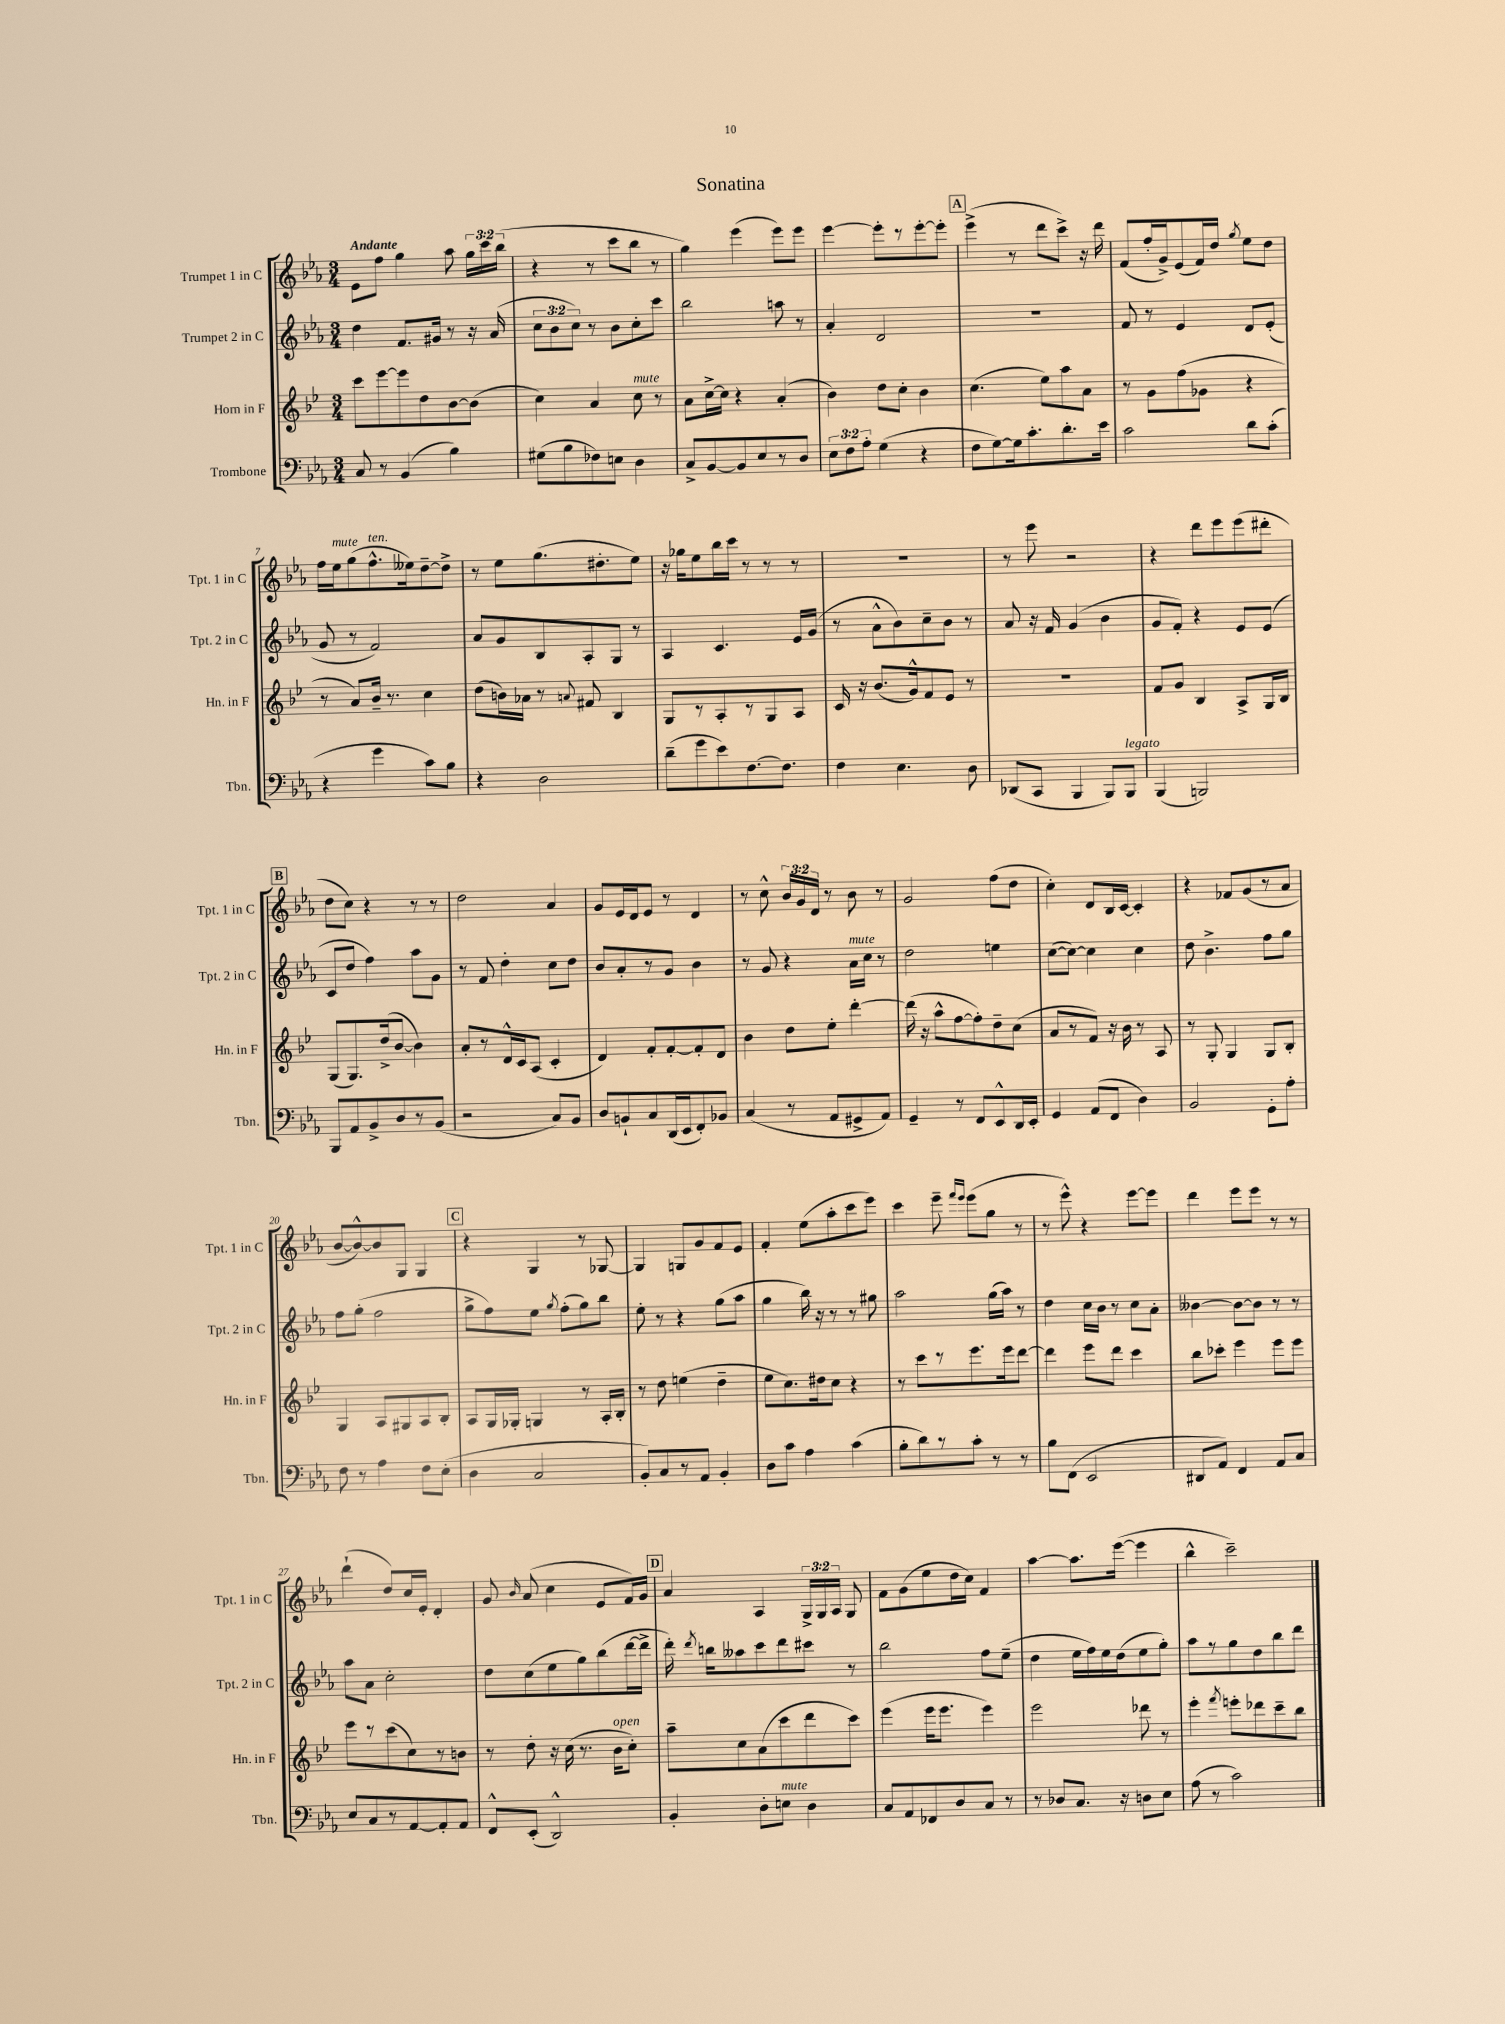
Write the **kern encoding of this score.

**kern	**kern	**kern	**kern
*staff4	*staff3	*staff2	*staff1
*clefF4	*clefG2	*clefG2	*clefG2
*k[b-e-a-]	*k[b-e-]	*k[b-e-a-]	*k[b-e-a-]
*M3/4	*M3/4	*M3/4	*M3/4
8C	8ccc	4dd	8e-
8r	[8eee-	.	8ff
(4BB-	8eee-]	8.f	4gg
.	8dd	.	.
.	.	16g#	.
4B-)	[8b-	8r	8aa-
.	(8b-]	16r	24gg
.	.	.	24ccc
.	.	(16a-	.
.	.	.	(24bb-
=	=	=	=
(8G#	4cc)	12cc	4r
.	.	12b-	.
8B-	.	.	.
.	.	12cc)	.
8F-)	4a	8r	8r
8E	.	8b-	8ccc
4D	8cc	8cc'	8bb-
.	8r	8ccc	8r
=	=	=	=
8C^	8a	2bb-	4gg)
[8BB-	[16cc^	.	.
.	16cc]	.	.
8BB-]	4r	.	(4eee-
8E-	.	.	.
8r	(4a'	8aa	8eee-)
8D	.	8r	8eee-
=	=	=	=
12E-	4b-)	4a-'	[4eee-
12F	.	.	.
12A-'	.	.	.
(4G	8dd	2d	8eee-']
.	8cc'	.	8r
4r	4b-	.	[8eee-'
.	.	.	8eee-']
=	=	=	=
8F	(4.cc	2.r	(4eee-^
[8G)	.	.	.
16G]	.	.	8r
8.c'	.	.	.
.	8ee-)	.	8ddd
8.d'	8aa	.	8ccc^)
.	8a	.	16r
16e-	.	.	16ddd
=	=	=	=
2c	8r	8f	(8f
.	8g	8r	16ff'
.	.	.	16g^)
.	(8ff	4e-	(8e-
.	8g-	.	16f)
.	.	.	16dd
.	.	.	8qgg
8d	4r	8d	8ee-
(8c'	.	(8e-'	8dd
=	=	=	=
4r	8r	8g	16ff
.	.	.	16ee-
.	8a)	8r	(8gg
4g	16b-~	2f)	8.ff^^
.	8.r	.	.
.	.	.	16ee--)
8c)	4cc	.	[8dd~
8B-	.	.	8dd^]
=	=	=	=
4r	(8dd	8a-	8r
.	16b)	8g	8ee-
.	16a-	.	.
2D	8r	8B-	(8.gg
.	8qqa	.	.
.	8f#	8A-'	.
.	.	.	8.dd#'
.	4B-	8G	.
.	.	8r	8ee-)
=	=	=	=
(8d~	8G	4A-	16r
.	.	.	16gg-
8g	8r	.	8ee-
8e-)	8A'	4.c	16bb-
.	.	.	16ccc
[8.F	8r	.	8r
.	8G	.	8r
8.F]	.	.	.
.	8A	16e-	8r
.	.	(16g	.
=	=	=	=
4F	16c	8r	2.r
.	16r	.	.
.	(8.b-	8a-^^	.
4.E-	.	8b-)	.
.	16g^^)	.	.
.	8f	8cc~	.
.	8e-	8b-	.
8D	8r	8r	.
=	=	=	=
(8DD-	2.r	8a-	8r
8CC	.	16r	8eee-
.	.	16f	.
4BBB-	.	(4g	2r
8BBB-)	.	4b-	.
8BBB-	.	.	.
=	=	=	=
(4BBB-	8f	8g	4r
.	8g	8f')	.
2BBB)	4B-	4r	8ddd
.	.	.	8eee-
.	8A^	8e-	(8eee-
.	16G	(8e-	8ddd#'
.	16B-	.	.
=	=	=	=
8BBB-	(8G	8c	8dd
8AA-	8.G)	8dd	8cc)
8BB-^	.	4ff)	4r
.	(16dd^	.	.
8D	[8b-	.	.
8r	4b-])	8aa-	8r
(8BB-	.	8g	8r
=	=	=	=
2r	8a'	8r	2dd
.	8r	8f	.
.	16d^^	4dd'	.
.	16c	.	.
.	(8A	.	.
8C)	4c'	8cc	4a-
8BB-	.	8dd	.
=	=	=	=
8D	4d)	8b-	8g
8BB`	.	8a-'	16e-
.	.	.	16d
8C	8f'	8r	8e-
(16DD	[8f'	8g	8r
16EE-	.	.	.
8FF')	8f']	4b-	4d
8BB-	8d	.	.
=	=	=	=
(4C	4b-	8r	8r
.	.	8g	8cc^^
8r	8dd	4r	24b-
.	.	.	24g
.	.	.	24d
8AA-	8ee-'	.	8r
8GG#^	[4ddd'	16a-	8b-
.	.	16cc	.
8AA-)	.	8r	8r
=	=	=	=
4GG~	(16ddd]	2dd	2g
.	16r	.	.
.	8aa^^	.	.
8r	[8ff	.	.
8FF	8ff'])	.	.
8EE-^^	8dd~	4ee	(8ff
16DD	(8cc	.	8dd
16EE-'	.	.	.
=	=	=	=
4GG	8a	([8cc	4cc')
.	8r	8cc_)	.
(8AA-	8f)	4cc]	8d
8FF	16r	.	16B-
.	16b-	.	[16c
4D)	8r	4cc	4c']
.	8A	.	.
=	=	=	=
2BB-	8r	8dd	4r
.	8G'	4.b-^	.
.	4G	.	8f-
.	.	.	(8g
8GG'	8G	8ff	8r
8A-'	8B-'	8gg	8a-
=	=	=	=
8F	4G	8ff	[8b-
8r	.	(8gg'	8b-^^_)
4A-	8A	2ff	8b-]
.	8G#	.	8G
8F	8A	.	4G
(8E-'	8B-'	.	.
=	=	=	=
4D	8A	8gg^	4r
.	16G	8ff)	.
.	16G-'	.	.
2C	4G	8ee-	4G
.	.	8qgg	.
.	.	(8ff'	.
.	8r	8gg)	8r
.	16A'	8bb-	[8G-
.	16B-'	.	.
=	=	=	=
8BB-')	8r	8ee-'	4G-]
8C	8dd	8r	.
8r	(4ee	4r	8G
8AA-	.	.	8g
4BB-'	4dd~	(8gg	8f
.	.	8aa-	8e-
=	=	=	=
8D	8ee-	4gg	4f'
8c	8.cc)	.	.
4A-	.	16bb-)	(8ee-
.	16dd#	16r	.
.	8cc	8r	8aa-'
(4c	4r	8r	8ccc
.	.	8gg#	8eee-)
=	=	=	=
8B-'	8r	2aa-	4ccc
8d)	8ccc	.	.
8r	8r	.	8eee-~
.	.	.	16qqfff
.	.	.	16qqeee-
8c'	8.eee-	.	(8eee-
8r	.	(16gg	8gg
.	16eee-	16aa-)	.
8r	[8ddd	8r	8r
=	=	=	=
8B-	4ddd]	4dd	8r
(8FF	.	.	8eee-^^)
2EE-	8eee-	16cc	4r
.	.	16b-	.
.	8ddd	8r	.
.	4ccc	8cc	[8eee-
.	.	8a-'	8eee-]
=	=	=	=
8DD#	8bb-	[4b--	4ddd
8AA-)	8ccc-'	.	.
4FF	4eee-	8b--_	8eee-
.	.	8b--]	8eee-
8AA-	8eee-	8r	8r
8C	8eee-	8r	8r
=	=	=	=
8E-	8eee-	8aa-	(4ddd`
8C	8r	8a-	.
8r	(8ccc	2cc'	8dd)
[8AA-	8cc)	.	16cc
.	.	.	16e-'
8AA-']	8r	.	4d'
8AA-	8b	.	.
=	=	=	=
8FF^^	8r	8dd	8g
.	.	.	16qqb-
(8EE-'	8dd'	(8cc	(8a-
2DD^^)	16r	8ee-	4cc
.	(16cc	.	.
.	8.r	8gg)	.
.	.	(8bb-	8e-
.	16b-	.	.
.	8cc')	[16ddd	16f)
.	.	16ddd^]	16g
=	=	=	=
4BB-'	8aa~	16ddd')	4a-
.	.	8qddd	.
.	.	16bb	.
.	8cc	8aa--	.
8D'	(8a	8ccc	4A-
8E	8ccc	8ddd	.
4D	8ddd	8ccc#	24G^
.	.	.	24G
.	.	.	24A-
.	8ccc)	8r	8G
=	=	=	=
8C	(4eee-	2bb-	8f
8AA-	.	.	(8g
8FF-	16eee-	.	8ee-
.	8.eee-	.	.
8D	.	.	16dd
.	.	.	16cc)
8C	4eee-)	8ff	4f
8r	.	(8ee-~	.
=	=	=	=
8r	2eee-	4dd	[4aa-
8D-	.	.	.
8.C	.	16ee-	8.aa-]
.	.	16ff)	.
.	.	16ee-	.
16r	.	(16dd	([16eee-
8D	8ddd-	8ee-	4eee-]
8E-	8r	8gg')	.
=	=	=	=
(8A-	4eee-'	8aa-	4bb-^^
8r	.	8r	.
.	8qfff	.	.
2c)	8eee'	8gg	2ccc~)
.	8ddd-	8dd	.
.	8ccc~	8bb-	.
.	8bb-	8ddd	.
==	==	==	==
*-	*-	*-	*-
